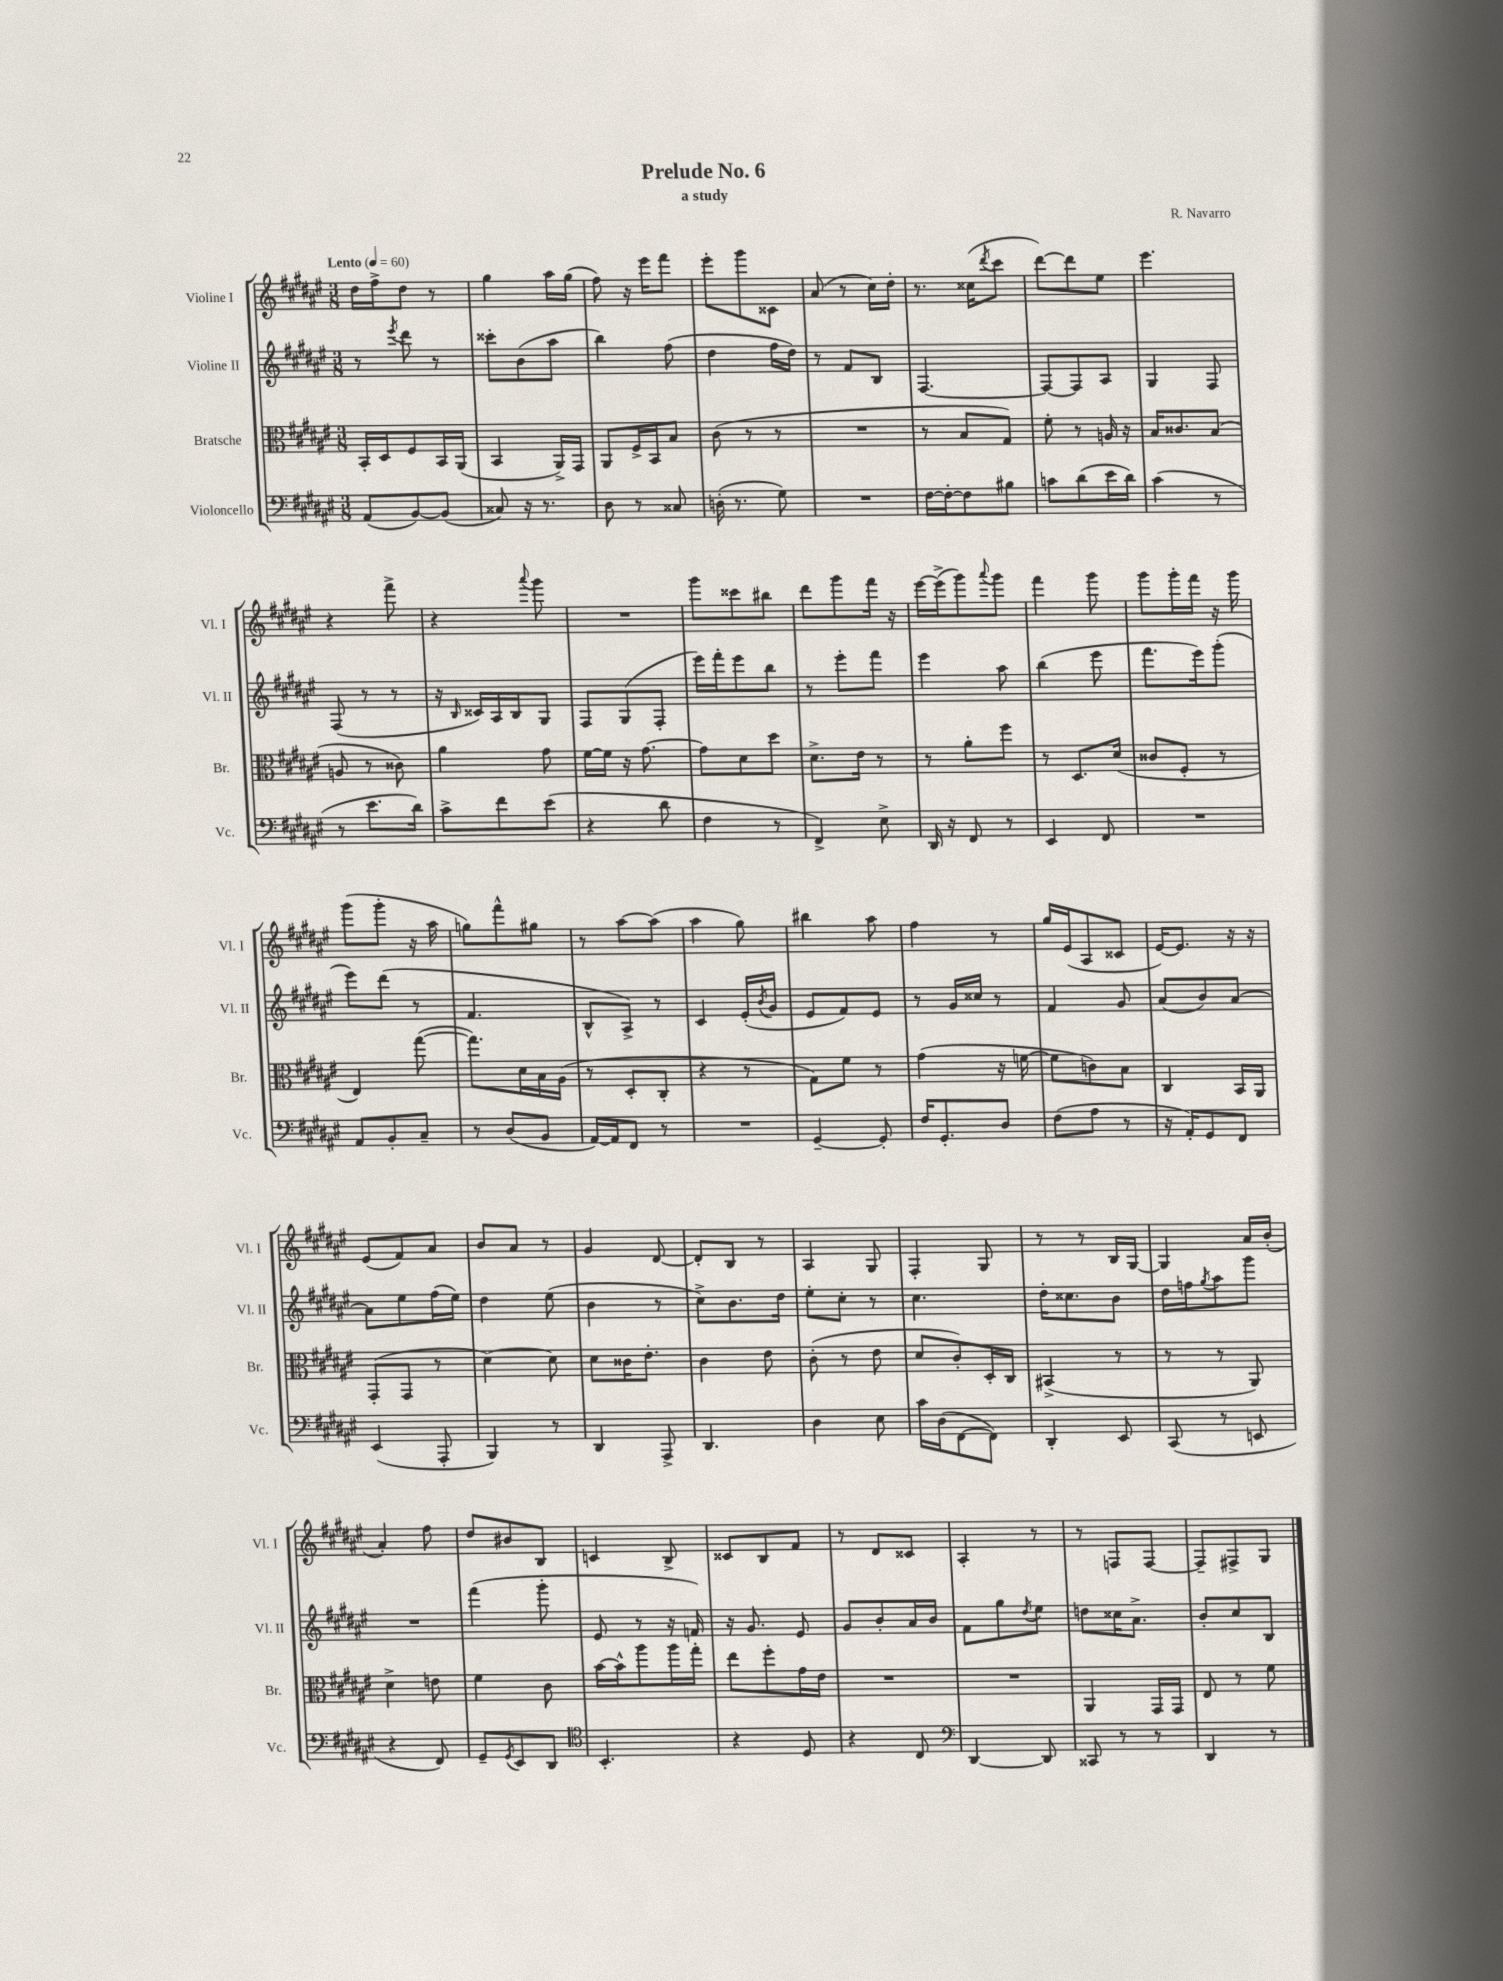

**kern	**kern	**kern	**kern
*part4	*part3	*part2	*part1
*staff4	*staff3	*staff2	*staff1
*I"Violoncello	*I"Bratsche	*I"Violine II	*I"Violine I
*I'Vc.	*I'Br.	*I'Vl. II	*I'Vl. I
*clefF4	*clefC3	*clefG2	*clefG2
*k[f#c#g#d#a#e#]	*k[f#c#g#d#a#e#]	*k[f#c#g#d#a#e#]	*k[f#c#g#d#a#e#]
*M3/8	*M3/8	*M3/8	*M3/8
*MM60	*MM60	*MM60	*MM60
=1	=1	=1	=1
!	!	!	!LO:TX:a:B:t=Lento
(8AA#/L	16BB'/LL	8r	16dd#\LL
.	16D#/J	.	16ff#^\J
.	.	8qeee#/	.
[8BB/)	8F#/	8ddd#\	8dd#\J
(8BB/J]	16BB/L	8r	8r
.	(16AA#/JJ	.	.
=2	=2	=2	=2
8C##X/)	4BB/	8ccc##X'\L	4gg#\
16r	.	(8b\	.
8.r	.	.	.
.	16AA#^/LL)	8aa#\J	16aa#\LL
.	16GG#/JJ	.	(16gg#\JJ
=3	=3	=3	=3
8D#\	8AA#/L	4bb\)	8ff#\)
8r	16F#^/L	.	16r
.	16BB/J	.	16eee#\KL
8C##X/	8B/J	(8ff#\	8fff#\J
=4	=4	=4	=4
(16Dn'\	(8c#\	4dd#\	8eee#'\L
8.r	.	.	.
.	8r	.	8ggg#\
8G#\)	8r	16ff#\LL	8c##X\J
.	.	16dd#\JJ)	.
=5	=5	=5	=5
4.r	4.r	8r	(8a#/
.	.	8f#/L	8r
.	.	8B/J	16cc#\LL)
.	.	.	16dd#'\JJ
=6	=6	=6	=6
[16F#\LL	8r	[4.F#/	8.r
16F#'\J_	.	.	.
8F#\]	8B/L	.	.
.	.	.	(16cc##X\KL
.	.	.	8qddd#/
8B#X\J	8G#/J)	.	8ccc#\J
=7	=7	=7	=7
8cn\L	8f#'\	8F#/L_	[8ddd#\L)
(8d#\	8r	8F#/]	8ddd#\]
16e#\L	16An/	8A#/J	8ee#\J
16d#\JJ)	16r	.	.
=8	=8	=8	=8
(4c#\	16B/KL	4G#/	4.eee#\
.	8.c##X/	.	.
8r	(8B/J	8F#/	.
!!LO:LB:g=z
=9	=9	=9	=9
8r	8An/	(8F#/	4r
8.e#\L	8r	8r	.
.	8c##X\)	8r	8fff#^\
16d#\Jk)	.	.	.
=10	=10	=10	=10
8c#^\L	4a#\	16r	4r
.	.	16qqB/	.
.	.	16c##X/LL)	.
8f#\	.	16A#/	.
.	.	16B/J	.
.	.	.	8qqaaa#/
(8e#\J	8g#\	8G#/J	8ggg#\
=11	=11	=11	=11
4r	[16f#\LL	8F#/L	4.r
.	16f#\JJ]	.	.
.	16r	(8G#/	.
.	[8.g#\	.	.
8d#\	.	8F#'/J	.
=12	=12	=12	=12
4F#\	8g#\L]	16eee#\LL)	8ggg#\L
.	.	16fff#'\J	.
.	8d#\	8eee#\	8ccc##X\
8r	8dd#\J	8bb\J	8bb#X\J
=13	=13	=13	=13
4FF#^/)	8.d#^\L	8r	8ddd#\L
.	.	8eee#'\L	8ggg#\
.	16e#\Jk	.	.
8E#^\	8r	8fff#\J	16fff#\Jk
.	.	.	16r
=14	=14	=14	=14
16DD#/	8r	4eee#\	[16eee#\LL
16r	.	.	(16eee#^\J]
8FF#/	8a#'\L	.	8ggg#\)
.	.	.	8qqaaa#/
8r	8ff#\J	8aa#\	8ggg#\J
=15	=15	=15	=15
4EE#/	8r	(4bb\	4fff#\
.	8.D#/L	.	.
8FF#/	.	8eee#\	8ggg#\
.	(16d#/Jk	.	.
=16	=16	=16	=16
4.r	8c##X/L	8.fff#\L	8ggg#\L
.	8F#'/J	.	16ggg#'\L
.	.	16eee#\k)	16fff#\JJ
.	8r	(8ggg#'\J	16r
.	.	.	16ggg#\
!!LO:LB:g=z
=17	=17	=17	=17
8AA#/L	4E#/)	8eee#\L)	(8ggg#\L
8BB'/	.	(8ddd#\J	8ggg#'\J
8C#~/J	([8gg#\	8r	16r
.	.	.	16aa#\
=18	=18	=18	=18
8r	8.gg#\L])	4.f#/	8ggn\L)
(8D#/L	.	.	8fff#^^\
.	16d#\L	.	.
8BB/J	16B\	.	8gg#X\J
.	(16A#\JJ	.	.
=19	=19	=19	=19
[16AA#/LL)	8r	8B^^/L	8r
16AA#/J]	.	.	.
8FF#/J	8D#'/L	8A#^/J)	[8aa#\L
8r	8C#'/J	8r	(8aa#\J]
=20	=20	=20	=20
4.r	4r	4c#/	4aa#\
.	8r	(16e#'/LL	8gg#\)
.	.	8qb/	.
.	.	16g#/JJ	.
=21	=21	=21	=21
[4GG#~/	8G#\L)	8e#/L	4bb#X\
.	8f#\J	8f#/)	.
8GG#'/]	8r	8e#/J	8aa#\
=22	=22	=22	=22
16F#/KL	(4g#\	8r	4ff#\
8.GG#'/	.	.	.
.	.	16g#/LL	.
.	.	16cc##X/JJ	.
8D#/J	16r	8r	8r
.	[16fn\	.	.
=23	=23	=23	=23
(8F#\L	8f\L]	4f#/	16gg#/LL
.	.	.	(16e#/J
8A#\J	8cn\)	.	8A#/
8r	8B\J	8g#/	8c##X/J
=24	=24	=24	=24
16r	4C#/	(8a#/L	[16e#/KL)
16AA#'/KL)	.	.	8.e#/J]
8GG#/	.	8b/)	.
8FF#/J	16BB/LL	[8a#/J	16r
.	16AA#/JJ	.	16r
!!LO:LB:g=z
=25	=25	=25	=25
(4EE#/	(8GG#'/L	8a#\L]	(8e#/L
.	8GG#/J	8ee#\	8f#/)
8AAA#'/	8r	(16ff#\L	8a#/J
.	.	16ee#\JJ)	.
=26	=26	=26	=26
4BBB/)	[4d#\)	4dd#\	8b/L
.	.	.	8a#/J
8r	8d#\]	(8ee#\	8r
=27	=27	=27	=27
4DD#/	8d#\L	4b\	4g#/
.	16c##X\K	.	.
.	8.e#'\J	.	.
8AAA#^/	.	8r	[8d#/
=28	=28	=28	=28
4.DD#/	4c#\	8cc#^\L)	8d#'/L]
.	.	8.b\	8B/J
.	8e#\	.	8r
.	.	16dd#\Jk	.
=29	=29	=29	=29
4D#\	(8c#'\	8ee#'\L	4A#/
.	8r	8cc#'\J	.
8E#\	8e#\	8r	8G#/
=30	=30	=30	=30
16c#\LL	8d#/L	4.cc#\	4F#'/
(16D#\J	.	.	.
[8FF#\	8c#'/)	.	.
8FF#\J])	16D#'/L	.	8G#/
.	16C#/JJ	.	.
=31	=31	=31	=31
4DD#'/	(4BB#X^/	16dd#'\KL	8r
.	.	8.cc##X\	.
.	.	.	8r
8EE#/	8r	8b\J	16B/LL
.	.	.	[16G#/JJ
=32	=32	=32	=32
(8CC#/	8r	16dd#\LL	4G#/]
.	.	16ffn\J	.
.	.	8qgg#/	.
8r	8r	8aa#\	.
8EEn/	8AA#/)	8ggg#\J	16a#/LL
.	.	.	(16b'/JJ
!!LO:LB:g=z
=33	=33	=33	=33
4r	4d#^\	4.r	4a#'/)
8FF#/)	8en\	.	8ff#\
=34	=34	=34	=34
8GG#~/L	4f#\	(4fff#\	8dd#/L
8qGG#/	.	.	.
8EE#/	.	.	8b#X/
8DD#/J	8c#\	8ggg#'\	8B/J
=35	=35	=35	=35
*clefC4	*	*	*
4.BB'/	[16b\LL	8e#/	4cn/
.	16b^^\J]	.	.
.	8aa#\	8r	.
.	16aa#\L	16r	8B^/
.	16gg#'\JJ	16fn/)	.
=36	=36	=36	=36
4r	8ee#\L	16r	8c##X/L
.	.	8.g#/	.
.	8ff#'\	.	8B/
8D#/	16g#\L	8e#/	8f#/J
.	16e#\JJ	.	.
=37	=37	=37	=37
4r	4.r	8g#/L	8r
.	.	8b'/	8d#/L
8C#/	.	16a#/L	8c##X/J
.	.	16b/JJ	.
=38	=38	=38	=38
*clefF4	*	*	*
[4DD#/	4.r	8f#\L	4A#'/
.	.	8gg#\	.
.	.	8qdd#/	.
8DD#/]	.	8ee#\J	8r
=39	=39	=39	=39
8CC##X/	4AA#/	8ddn\L	8r
8r	.	16cc##X\K	8Fn/L
.	.	8.a#^\J	.
8r	16GG#/LL	.	[8F/J
.	16GG#/JJ	.	.
=40	=40	=40	=40
4DD#/	8E#/	8b'/L	8F~/L]
.	8r	8cc#/	8F#X^/
8r	8f#\	8B/J	8G#/J
==	==	==	==
*-	*-	*-	*-
